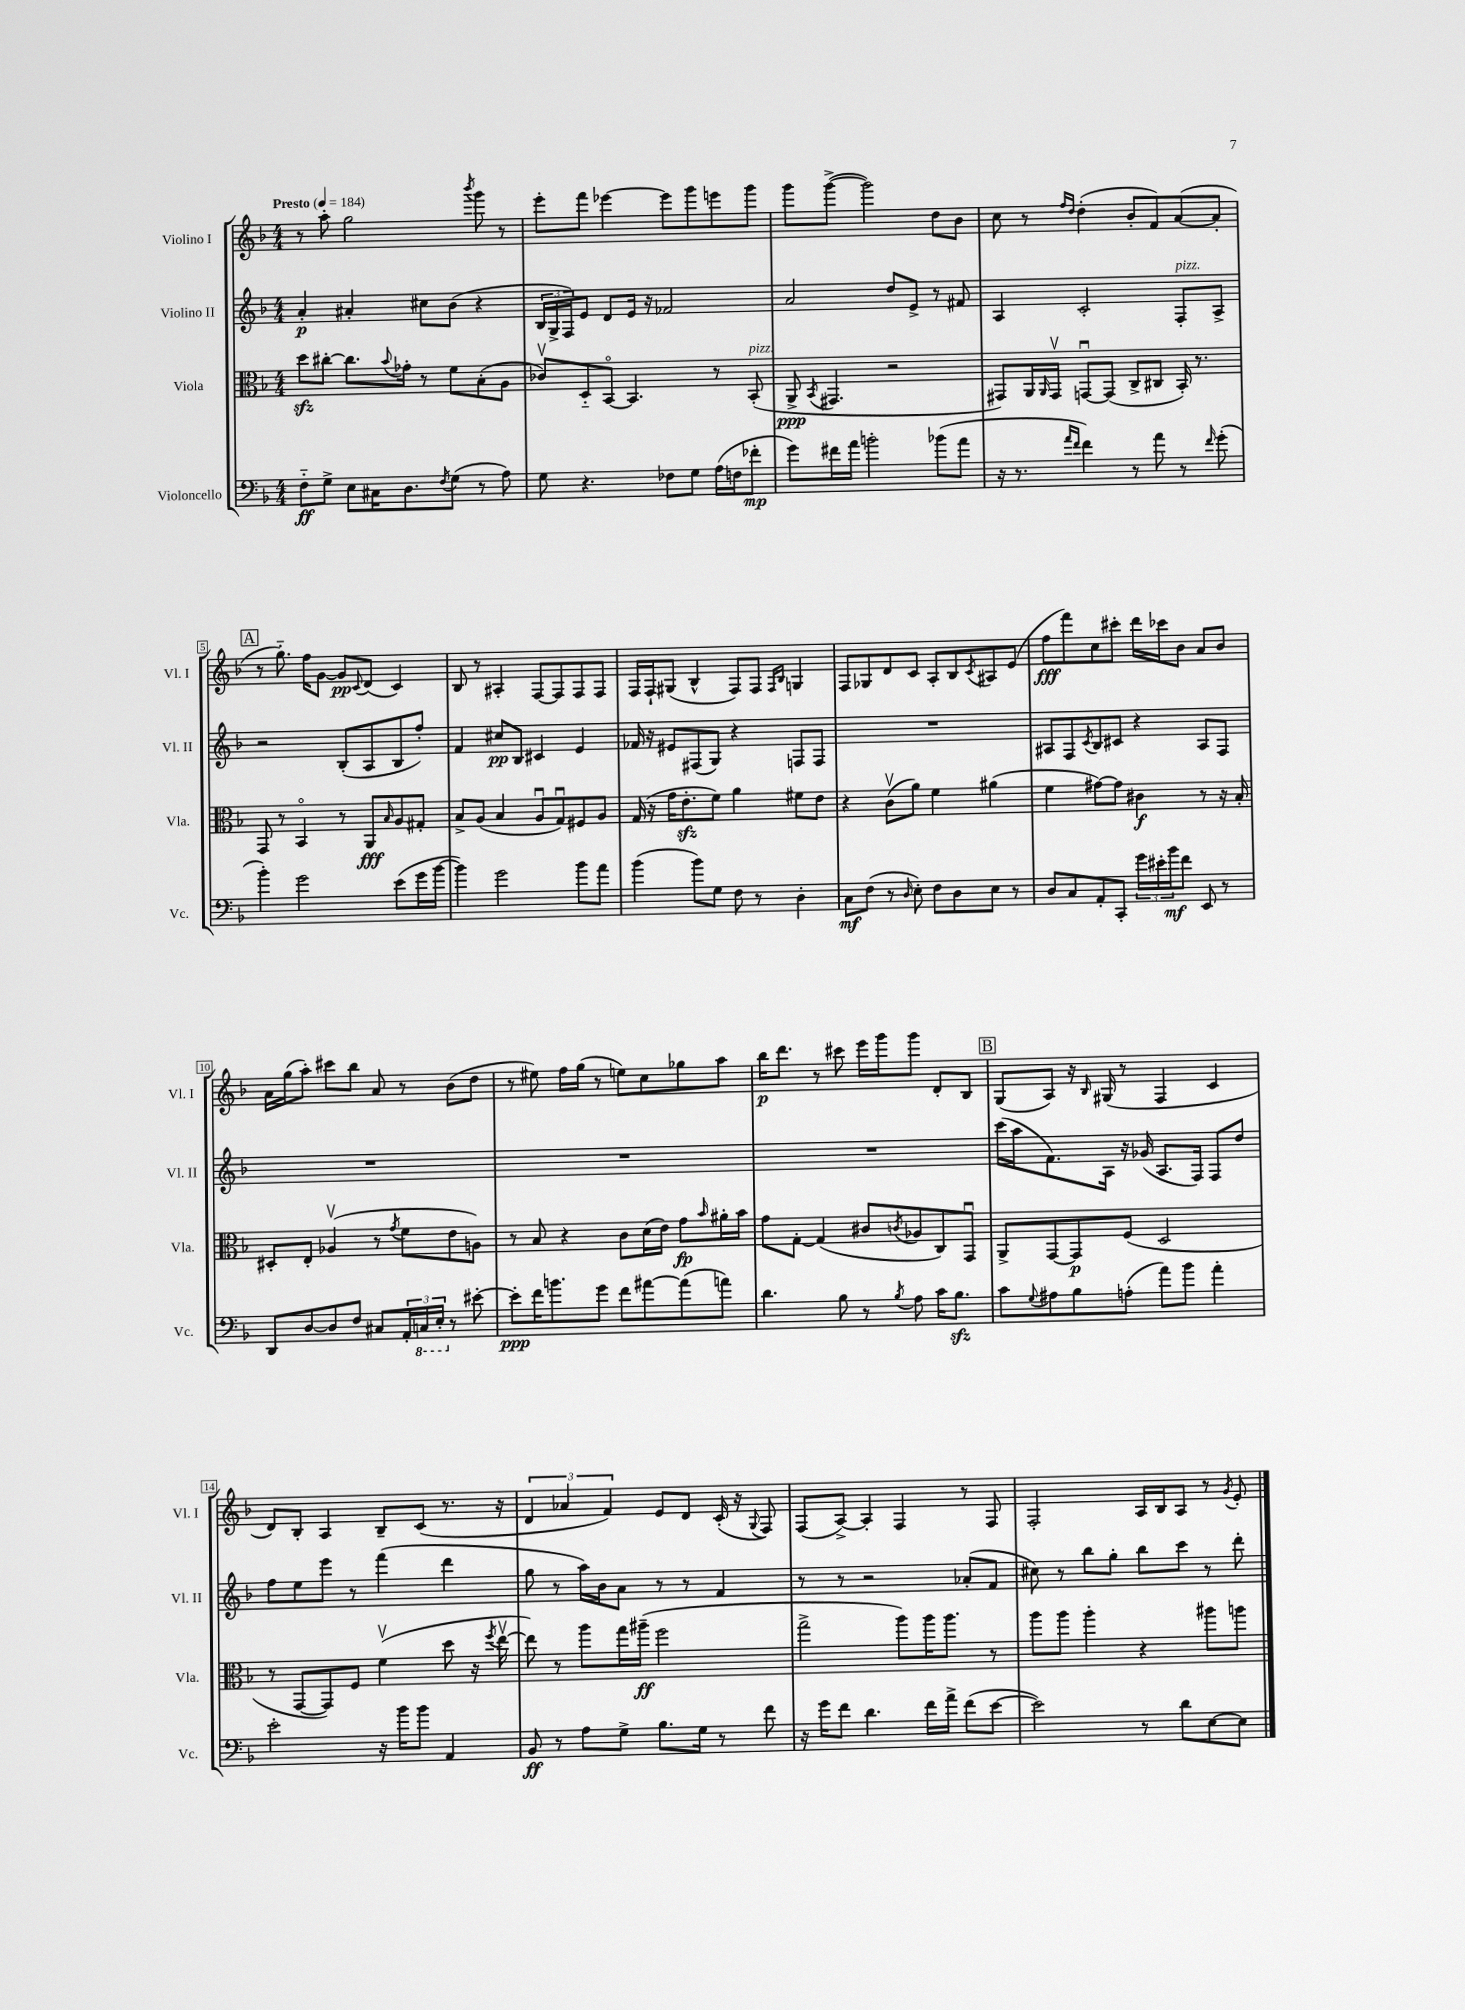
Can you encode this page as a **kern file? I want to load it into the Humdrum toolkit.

**kern	**kern	**kern	**kern
*staff4	*staff3	*staff2	*staff1
*clefF4	*clefC3	*clefG2	*clefG2
*k[b-]	*k[b-]	*k[b-]	*k[b-]
*M4/4	*M4/4	*M4/4	*M4/4
*MM184	*MM184	*MM184	*MM184
8F'~	8dd	4a'	8r
8G^	[8cc#'	.	8aa'
8E	8.cc#]	4a#'	2gg
16C#	.	.	.
.	8qqb-	.	.
8.D	16g-'	.	.
.	8r	8cc#	.
8qF	.	.	.
(8G	8f	(8b-	.
.	.	.	8qbbb-
8r	(8B-'	4r	8ggg
8A)	8A	.	8r
=	=	=	=
8G	8c-v)	24B-	8eee'
.	.	24G^	.
.	.	24F)	.
4.r	8D'~	8e	8fff
.	[8BB-o	8d	[4eee-
.	4.BB-]	16e	.
.	.	16r	.
8F-	.	2f-	8eee-]
8G	.	.	8ggg
(16A	8r	.	8eee
16F	.	.	.
8f-'	(8BB-'	.	8ggg
=	=	=	=
8g)	8AA^	2a	8ggg
.	8qBB-	.	.
16f#	4.GG#	.	([8ggg^
16a	.	.	.
2b'	.	.	2ggg])
.	2r	8dd	.
.	.	8e^	.
(8b-	.	8r	8dd
8a	.	8f#	8b-
=	=	=	=
16r	8GG#)	4A	8cc
8.r	.	.	.
.	16AA	.	8r
.	16qqAA	.	.
.	16GG#v	.	.
16qqa	.	.	16qqff
16qqf	.	.	16qqdd
4f)	[8GGu	2c'	(4dd'
.	(8GG]	.	.
8r	8C^	.	8b-'
8a	8C#	.	8f)
8r	16BB-')	8F'	([8a
.	8.r	.	.
16qqf	.	.	.
(8g'	.	8A^	8a']
=	=	=	=
4b-')	8GG	2r	8r
.	8r	.	8.gg'~)
2g	4BB-o	.	.
.	.	.	16ff
.	.	.	[8g
.	8r	(8B-'	8g]
.	.	.	8qqc
.	8AA	8A	(8d
.	16qqB-	.	.
(8e	8A	8B-	4c)
16g	8G#'	8ff')	.
[16b-	.	.	.
=	=	=	=
4b-])	8B-^	4f	8B-
.	(8A	.	8r
2g	4B-	8cc#	4A#'
.	.	8B-	.
.	8Au	4c#	[8F
.	8Gu)	.	8F]
8b-	8F#	4e	8F
8a	8A	.	8F
=	=	=	=
(4b-	(16G	16f-	16F
.	16r	16r	16F`
.	16g	8e#	(8G#
.	8.e'	.	.
8b-)	.	(8F#	4B-^^
8G	8f)	8G)	.
8F	4a	4r	8F)
8r	.	.	8F
.	.	.	16qqF
.	.	.	16qqB-
4D'	8f#	8F	4G
.	8e	8F	.
=	=	=	=
8C	4r	1r	8F
(8F	.	.	8G-
8r	(8cv	.	8d
16qqD	.	.	.
8E')	8a)	.	8c
8F	4f	.	8A'
8D	.	.	8B-
.	.	.	8qc
8E	(4a#	.	8A#
8r	.	.	(8e
=	=	=	=
8D	4f	8A#	8ff
8C	.	8F	8fff)
.	.	8qc	.
8AA'	[8g#)	8B-	8cc
8CC'	8g#]	8c#	8ccc#'
24g	4c#	4r	16ddd
24e#'	.	.	.
.	.	.	16ccc-
24b-	.	.	.
8f	.	.	8b-
8EE	8r	8A#	8a
8r	16r	8F	8b-
.	16B-'	.	.
=	=	=	=
8DD	8D#'	1r	16a
.	.	.	(16gg
[8D	8E'	.	8aa')
8D]	(4A-v	.	8ccc#
8F	.	.	8bb-
8C#	8r	.	8a
.	8qg	.	.
24AA'	8f	.	8r
24CC	.	.	.
24EE'	.	.	.
8r	8e	.	(8b-
[8e#'	8A)	.	8dd
=	=	=	=
8e#']	8r	1r	8r
16f	8B-	.	8ee#)
8.b	.	.	.
.	4r	.	16ff
.	.	.	(16gg
8g	.	.	8r
8f	8c	.	8ee)
[8a#	(16d	.	8cc
.	16e)	.	.
(8a#]	8g	.	8gg-
.	16qqb-	.	.
8a)	16a#'	.	8aa
.	16b-	.	.
=	=	=	=
4.d	8g	1r	16bb-
.	.	.	8.ddd
.	[8G'	.	.
.	(4G]	.	8r
8B-	.	.	8ccc#
8r	8c#	.	16eee
.	.	.	16ggg
8qB-	8qc	.	.
8A	8A-	.	8ggg
16c	8C)	.	8d'
8.B-	.	.	.
.	8GGu	.	8B-
=	=	=	=
8c	8AA^	(16ccc	(8G
.	.	16aa	.
8qqG	.	.	.
8A#	[8GG	8.f)	8A)
8B-	8GG]	.	16r
.	.	.	16qqB-
.	.	16A	(16G#
(8A'	(8F	16r	8r
.	.	(16g-	.
8a)	2D	8.A	4F
8b-	.	.	.
.	.	16F)	.
4a'	.	8F	4c
.	.	8dd	.
=	=	=	=
2e'	8r	8ff	8d)
.	[8GG	8ee	8B-'
.	8GG])	8eee	4A
.	8F	8r	.
16r	(4fv	(4fff	8B-~
16b-	.	.	.
8b-	.	.	(8c
4AA	8dd	4ddd	8.r
.	16r	.	.
.	8qff	.	.
.	[16eev	.	16r
=	=	=	=
8BB-	8ee])	8gg	6d
8r	8r	8r	.
.	.	.	6a-
8A	8aa	16aa)	.
.	.	16b-	.
.	.	.	6f)
8G^	16gg	8a	.
.	(16aa#~	.	.
8.B-	2ff	8r	8e
.	.	8r	8d
16G	.	.	.
8r	.	4f	(16c'
.	.	.	16r
.	.	.	8qqG
8f	.	.	8F)
=	=	=	=
16r	2gg^	8r	(8F
16g	.	.	.
8f	.	8r	[8A^)
4.d	.	2r	4A']
.	8aa)	.	4F
16f	16aa	.	.
16a^	8.aa	.	.
(8f	.	(8a-'	8r
[8e	8r	8f	8F
=	=	=	=
2e])	8aa	8cc#)	2F'
.	8aa	8r	.
.	4aa'	8bb-	.
.	.	8gg'	.
8r	4r	8bb-	16A
.	.	.	16B-
8d	.	8ccc	8A
[8E	8aa#	8r	8r
.	.	.	8qg
8E]	8aa	8ddd'	8e'
==	==	==	==
*-	*-	*-	*-
